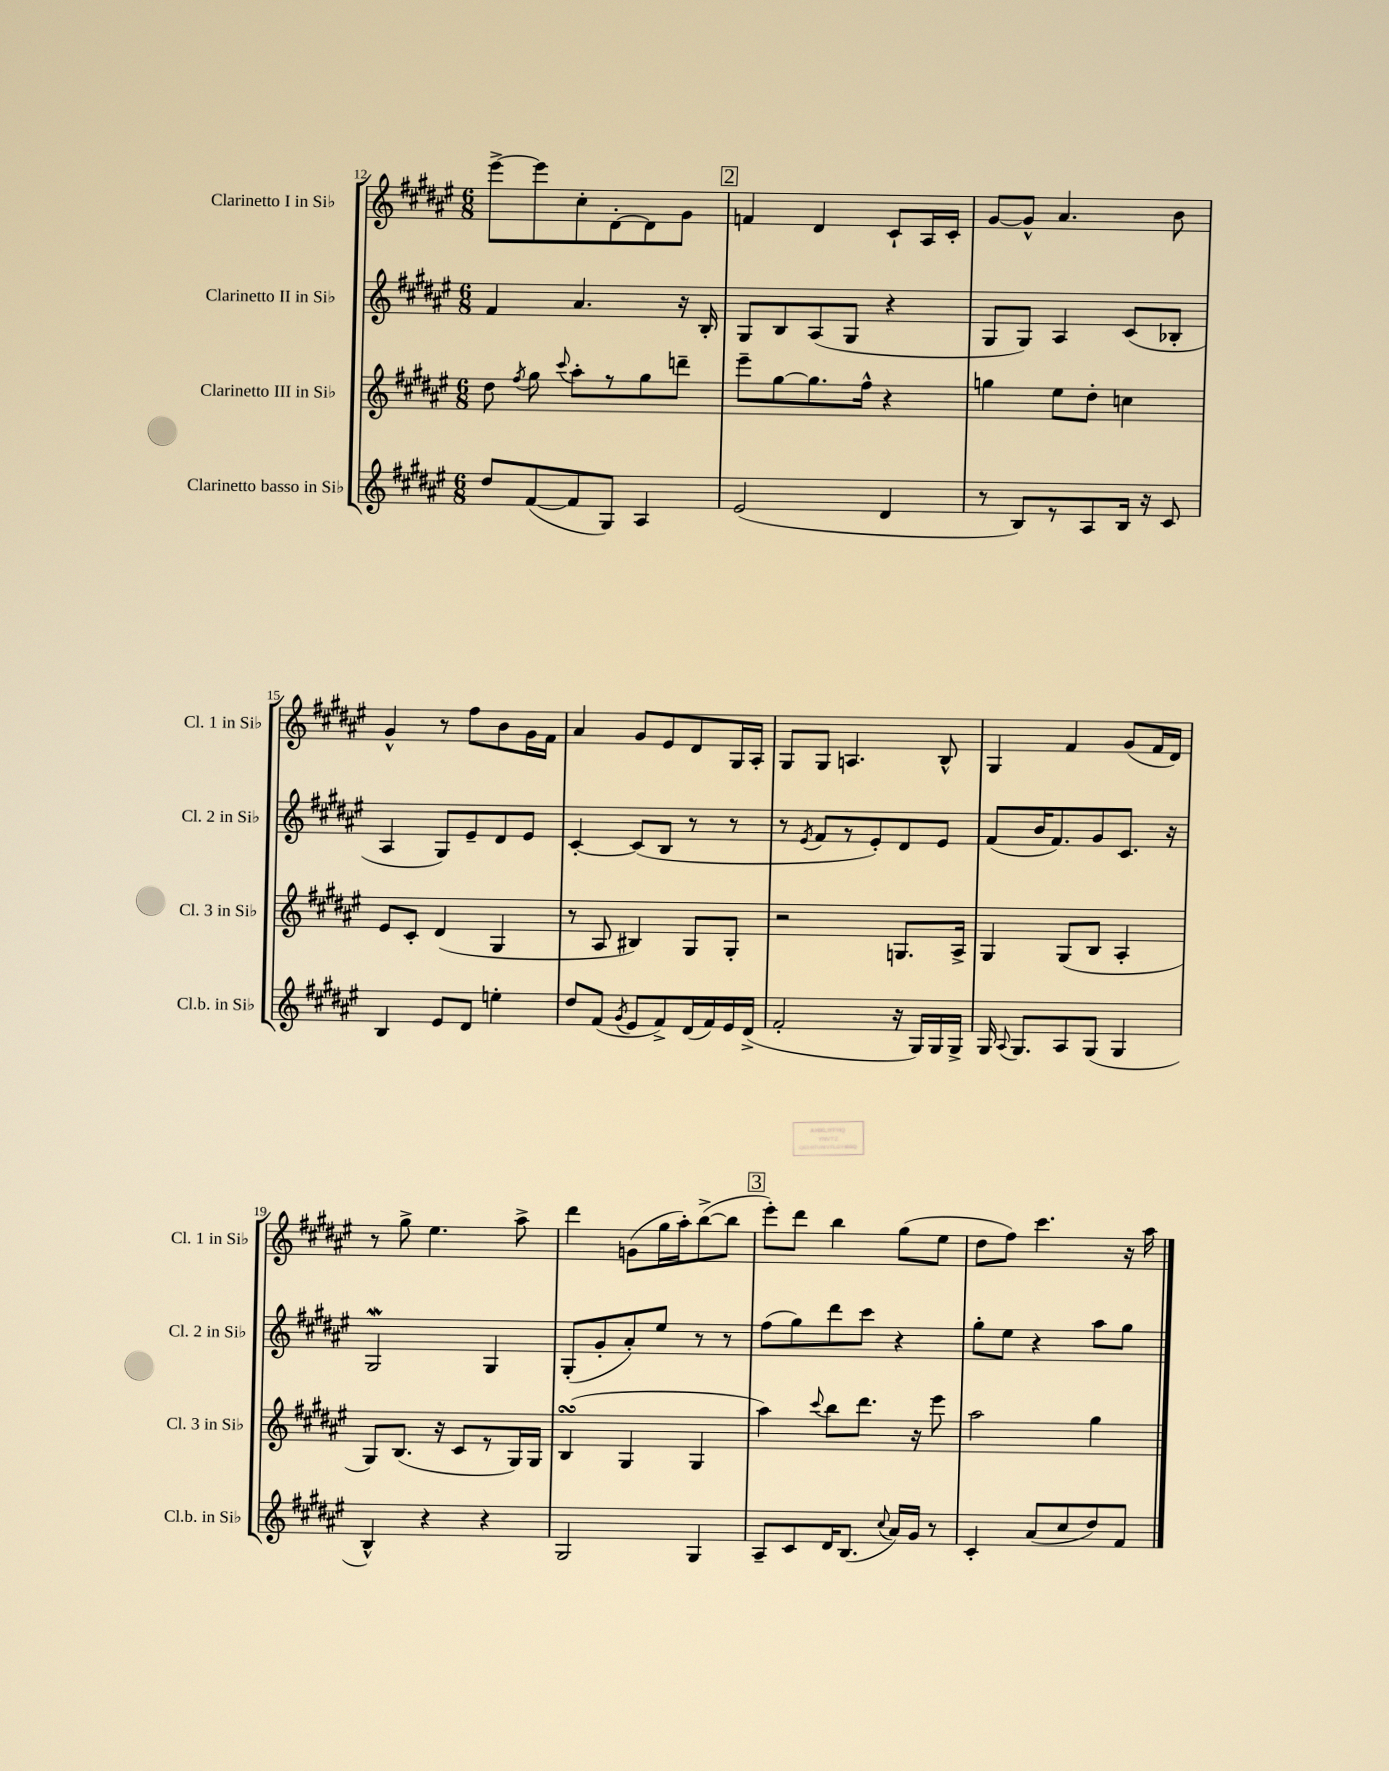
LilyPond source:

<<
\new StaffGroup <<
\new Staff = "s0" \with { instrumentName = "Clarinetto I in Sib" shortInstrumentName = "Cl. 1 in Sib" } {
    \clef treble \key fis \major \numericTimeSignature \time 6/8
    \autoBeamOff eis'''8[~-> eis'''8 cis''8-. dis'8~-. dis'8 gis'8] |
    \mark \markup { \box "2" } f'4 dis'4 cis'8[-! ais16 cis'16]-. |
    gis'8[~ gis'8]-^ ais'4. b'8 |
    gis'4-^ r8 fis''8[ b'8 gis'16 fis'16] |
    ais'4 gis'8[ eis'8 dis'8 gis16 ais16]-. |
    gis8[ gis8] a4. b8-^ |
    gis4 fis'4 gis'8[( fis'16 dis'16]) |
    r8 gis''8-> eis''4. ais''8-> |
    dis'''4 g'8[( gis''16 ais''16-.) b''8~->( b''8] |
    \mark \markup { \box "3" } eis'''8[-.) dis'''8] b''4 gis''8[( eis''8] |
    dis''8[ fis''8]) cis'''4. r16 ais''16 \bar "|." |
}
\new Staff = "s1" \with { instrumentName = "Clarinetto II in Sib" shortInstrumentName = "Cl. 2 in Sib" } {
    \clef treble \key fis \major \numericTimeSignature \time 6/8
    \autoBeamOff fis'4 ais'4. r16 b16-. |
    \mark \markup { \box "2" } gis8[ b8 ais8( gis8] r4 |
    gis8[ gis8]) ais4 cis'8[( bes8]-. |
    ais4 gis8[) eis'8-- dis'8 eis'8] |
    cis'4~-. cis'8[( b8] r8 r8 |
    r8 \acciaccatura { eis'8 } fis'8[ r8 eis'8-.) dis'8 eis'8] |
    fis'8[( b'16 fis'8.) gis'8 cis'8.] r16 |
    gis2\mordent gis4 |
    gis8[-.( gis'8-. ais'8-.) eis''8] r8 r8 |
    \mark \markup { \box "3" } fis''8[( gis''8) dis'''8 cis'''8] r4 |
    gis''8[-. eis''8] r4 ais''8[ gis''8] \bar "|." |
}
\new Staff = "s2" \with { instrumentName = "Clarinetto III in Sib" shortInstrumentName = "Cl. 3 in Sib" } {
    \clef treble \key fis \major \numericTimeSignature \time 6/8
    \autoBeamOff dis''8 \acciaccatura { fis''8 } gis''8 \appoggiatura { cis'''8 } ais''8[-. r8 gis''8 d'''8]-- |
    \mark \markup { \box "2" } eis'''8[-- gis''8~ gis''8. fis''16]-^ r4 |
    g''4 eis''8[ dis''8]-. c''4 |
    eis'8[ cis'8]-. dis'4( gis4 |
    r8 ais8 bis4) gis8[ gis8]-. |
    r2 g8.[ ais16]-> |
    gis4 gis8[( b8] ais4-. |
    gis8[) b8.]( r16 cis'8[ r8 gis16) gis16] |
    b4\turn( gis4 gis4 |
    \mark \markup { \box "3" } ais''4) \appoggiatura { cis'''8 } b''8[ dis'''8.] r16 eis'''8 |
    ais''2 gis''4 \bar "|." |
}
\new Staff = "s3" \with { instrumentName = "Clarinetto basso in Sib" shortInstrumentName = "Cl.b. in Sib" } {
    \clef treble \key fis \major \numericTimeSignature \time 6/8
    \autoBeamOff dis''8[ fis'8~( fis'8 gis8]) ais4 |
    \mark \markup { \box "2" } eis'2( dis'4 |
    r8 b8[) r8 ais8 b16] r16 cis'8 |
    b4 eis'8[ dis'8] e''4-. |
    dis''8[ fis'8]( \acciaccatura { gis'8 } eis'8[ fis'8->) dis'16( fis'16) eis'16 dis'16]->( |
    fis'2-. r16 gis16[) gis16 gis16]-> |
    gis16 \appoggiatura { ais8 } gis8.[ ais8 gis8]( gis4 |
    b4-^) r4 r4 |
    gis2 gis4 |
    \mark \markup { \box "3" } ais8[-- cis'8 dis'16 b8.]( \appoggiatura { cis''8 } ais'16[) gis'16] r8 |
    cis'4-. ais'8[( cis''8 dis''8) fis'8] \bar "|." |
}
>>
>>
\layout { \context { \Score currentBarNumber = #12 } }
